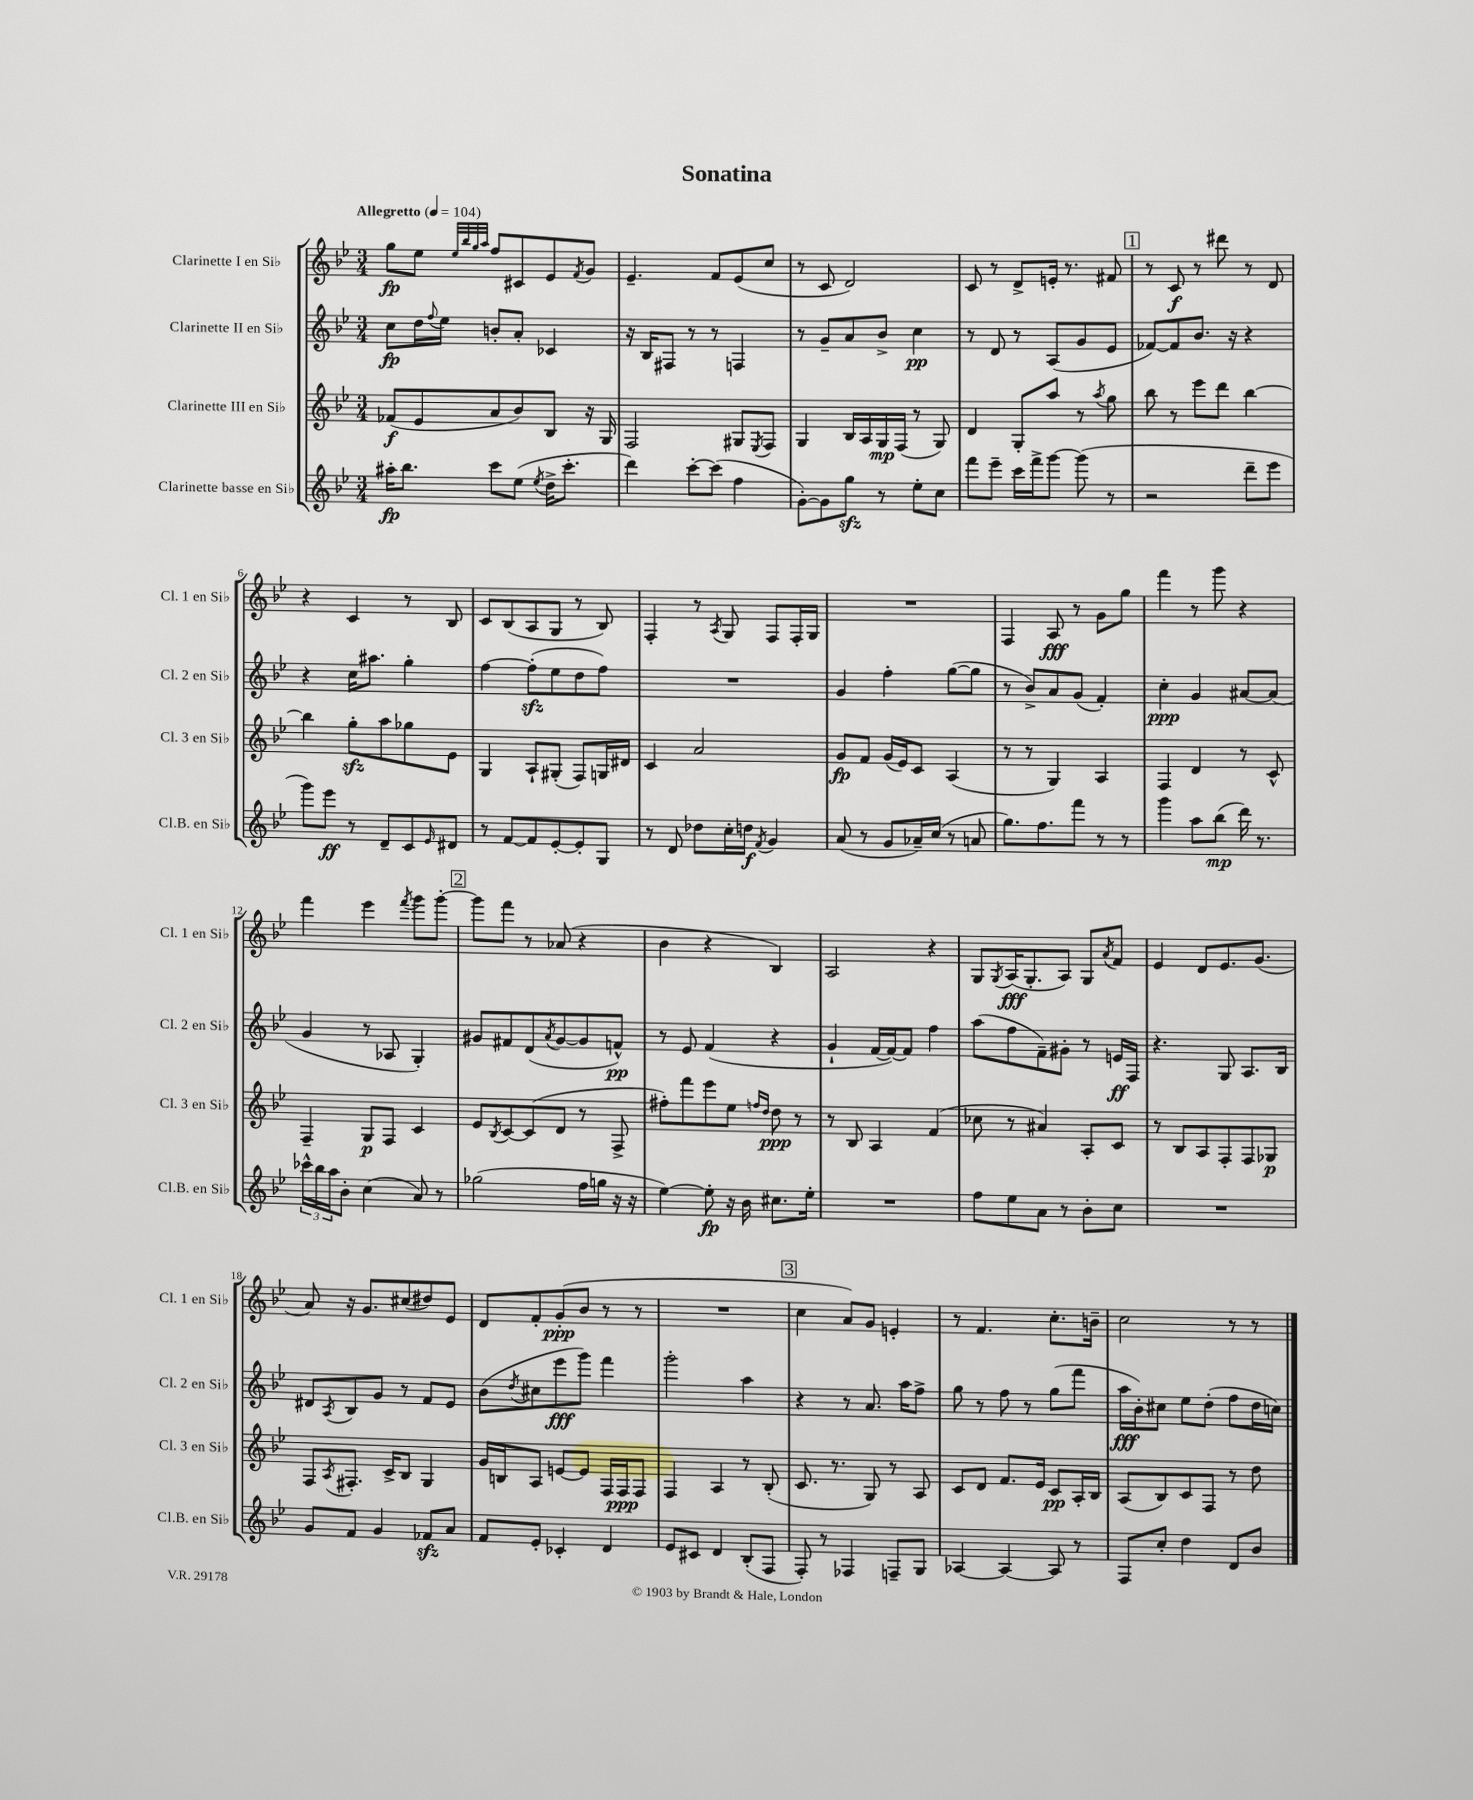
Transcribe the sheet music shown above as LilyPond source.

\header { title = "Sonatina" }
<<
\new StaffGroup <<
\new Staff = "s0" \with { instrumentName = "Clarinette I en Sib" shortInstrumentName = "Cl. 1 en Sib" } {
    \clef treble \key bes \major \numericTimeSignature \time 3/4 \tempo "Allegretto" 4 = 104
    g''8\fp ees''8 \grace { ees''32 bes''32 g''32 a''32 } f''8 cis'8 ees'8 \acciaccatura { f'8 } g'8 |
    ees'4.-- f'8 ees'8( c''8 |
    r8 c'8 d'2) |
    c'8 r8 d'8-> e'16-. r8. fis'8 |
    \mark \markup { \box "1" } r8 c'8\f r8 dis'''8 r8 d'8 |
    r4 c'4 r8 bes8 |
    c'8 bes8( a8 g8 r8 bes8) |
    f4-. r8 \acciaccatura { a8 } g8 f8 f16-. g16 |
    R2. |
    f4 a8\fff r8 g'8 g''8 |
    f'''4 r8 g'''8 r4 |
    f'''4 ees'''4 \acciaccatura { f'''8 } g'''8 g'''8~-. |
    \mark \markup { \box "2" } g'''8 f'''8 r8 aes'8( r4 |
    bes'4 r4 bes4) |
    a2 r4 |
    g8 \acciaccatura { g8 } a16\fff( g8.-. a8) g8 \acciaccatura { a'8 } f'8 |
    ees'4 d'8 ees'8. g'8.( |
    a'8) r16 g'8. cis''8( dis''8) ees'8 |
    d'8 f'8-. g'8-.\ppp( bes'8 r8 r8 |
    R2. |
    \mark \markup { \box "3" } c''4 a'8) g'8 e'4-. |
    r8 f'4. c''8.-. b'16-- |
    c''2 r8 r8 \bar "|." |
}
\new Staff = "s1" \with { instrumentName = "Clarinette II en Sib" shortInstrumentName = "Cl. 2 en Sib" } {
    \clef treble \key bes \major \numericTimeSignature \time 3/4
    c''8\fp d''16 \appoggiatura { f''8 } ees''16 b'8-. a'8-. ces'4 |
    r16 bes16 fis8 r8 r8 f4 |
    r8 g'8-- a'8 bes'8-> c''4\pp |
    r8 d'8 r8 a8( g'8 ees'8 |
    \mark \markup { \box "1" } fes'8~) fes'8 bes'8. r16 r4 |
    r4 c''16 ais''8. g''4-. |
    f''4~ f''8-.\sfz( ees''8 d''8 f''8) |
    R2. |
    g'4 f''4-. g''8~( g''8 |
    r8 bes'8->) a'8 g'8( f'4-.) |
    c''4-.\ppp g'4 ais'8~ ais'8( |
    g'4 r8 aes8 g4-.) |
    \mark \markup { \box "2" } gis'8 fis'8 d'8( \acciaccatura { a'8 } gis'8~ gis'8 f'8-^\pp) |
    r8 ees'8 f'4( r4 |
    g'4-! f'16~ f'16~) f'8 f''4 |
    a''8( f''8 f'8--) gis'8-. r8 e'16\ff f16 |
    r4. g8 a8. bes16 |
    dis'8 \acciaccatura { a8 } bes8 g'8 r8 f'8 ees'8 |
    bes'8( \acciaccatura { d''8 } cis''8 ees'''8\fff g'''8) f'''4 |
    g'''2-. a''4 |
    \mark \markup { \box "3" } r4 r8 a'8. a''16 f''8-> |
    g''8 r8 f''8 r8 g''8( f'''8 |
    a''16\fff bes'16-.) cis''8 ees''8 d''8-.( f''8 d''16 c''16) \bar "|." |
}
\new Staff = "s2" \with { instrumentName = "Clarinette III en Sib" shortInstrumentName = "Cl. 3 en Sib" } {
    \clef treble \key bes \major \numericTimeSignature \time 3/4
    fes'8\f( ees'8 a'8 bes'8) bes8 r16 g16 |
    f2 gis8 \acciaccatura { ees8 } f8 |
    g4 bes16 a16 g16\mp f16( r8 g8) |
    d'4 g8-. a''8 r8 \acciaccatura { a''8 } g''8 |
    \mark \markup { \box "1" } bes''8 r8 ees'''8 d'''8 bes''4~ |
    bes''4 g''8-.\sfz a''8 ges''8 ees'8 |
    g4 a8-! gis8-.( f8) g16 dis'16 |
    c'4 a'2 |
    g'8\fp f'8 g'16( ees'16) c'8 a4( |
    r8 r8 g4) a4 |
    f4 d'4 r8 c'8-^ |
    f4-- g8\p f8 c'4 |
    \mark \markup { \box "2" } ees'8 \acciaccatura { bes8 } c'8~ c'8( d'8 r8 f8-> |
    fis''8-.) f'''8 ees'''8 ees''8 \grace { f''16 d''16 } d''8\ppp r8 |
    r8 bes8 a4 f'4( |
    ces''8 r8 ais'4) a8-. c'8 |
    r8 bes8 a8 f8-. f8 ges8\p |
    f8 \acciaccatura { a8 } fis8.-. c'16-> bes8 g4 |
    g'16 b16 a8 e'8~ e'8 f16 f16\ppp f8 |
    f4 a4 r8 bes8-.( |
    \mark \markup { \box "3" } c'8. r8. g8) r8 a8 |
    c'8 d'8 f'8. ees'16 c'8\pp a16-. bes16 |
    a8( bes8) c'8 f8 r8 d''8 \bar "|." |
}
\new Staff = "s3" \with { instrumentName = "Clarinette basse en Sib" shortInstrumentName = "Cl.B. en Sib" } {
    \clef treble \key bes \major \numericTimeSignature \time 3/4
    ais''16-.\fp bes''8. c'''8 ees''8( \acciaccatura { ees''8 } d''16-> c'''8.-. |
    d'''4) c'''8~-. c'''8( f''4 |
    g'8~-.) g'8 g''8\sfz r8 ees''8-. c''8 |
    f'''8 ees'''8-- c'''16 f'''16-> g'''8~ g'''8( r8 |
    \mark \markup { \box "1" } r2 d'''8-- ees'''8 |
    g'''8) ees'''8\ff r8 d'8-- c'8 \grace { ees'16 } dis'8 |
    r8 f'8~ f'8 ees'8~-. ees'8-. g8 |
    r8 d'8 des''8 c''16-. d''16\f \acciaccatura { f'8 } g'4 |
    a'8( r8 g'8 aes'16--) c''16( r8 a'8 |
    g''8.) f''8. f'''8 r8 r8 |
    g'''4 a''8 bes''8\mp( d'''16) r8. |
    \tuplet 3/2 { ces'''16-^ bes''16 a''16 } bes'8-. c''4( a'8) r8 |
    \mark \markup { \box "2" } ges''2( f''16 g''16 r16 r16 |
    ees''4~) ees''8-.\fp r16 bes'16 cis''8. ees''16-. |
    R2. |
    f''8 ees''8 a'8 r8 bes'8-. c''8 |
    R2. |
    g'8 f'8 g'4 fes'8\sfz a'8 |
    f'8 ees'8-. ces'4-. d'4 |
    ees'8 cis'8 d'4 bes8-.( f8 |
    \mark \markup { \box "3" } f8-.) r8 fes4 f8-- g8 |
    aes4~ aes4~ aes8 r8 |
    f8 c''8-. d''4 d'8 bes'8 \bar "|." |
}
>>
>>
